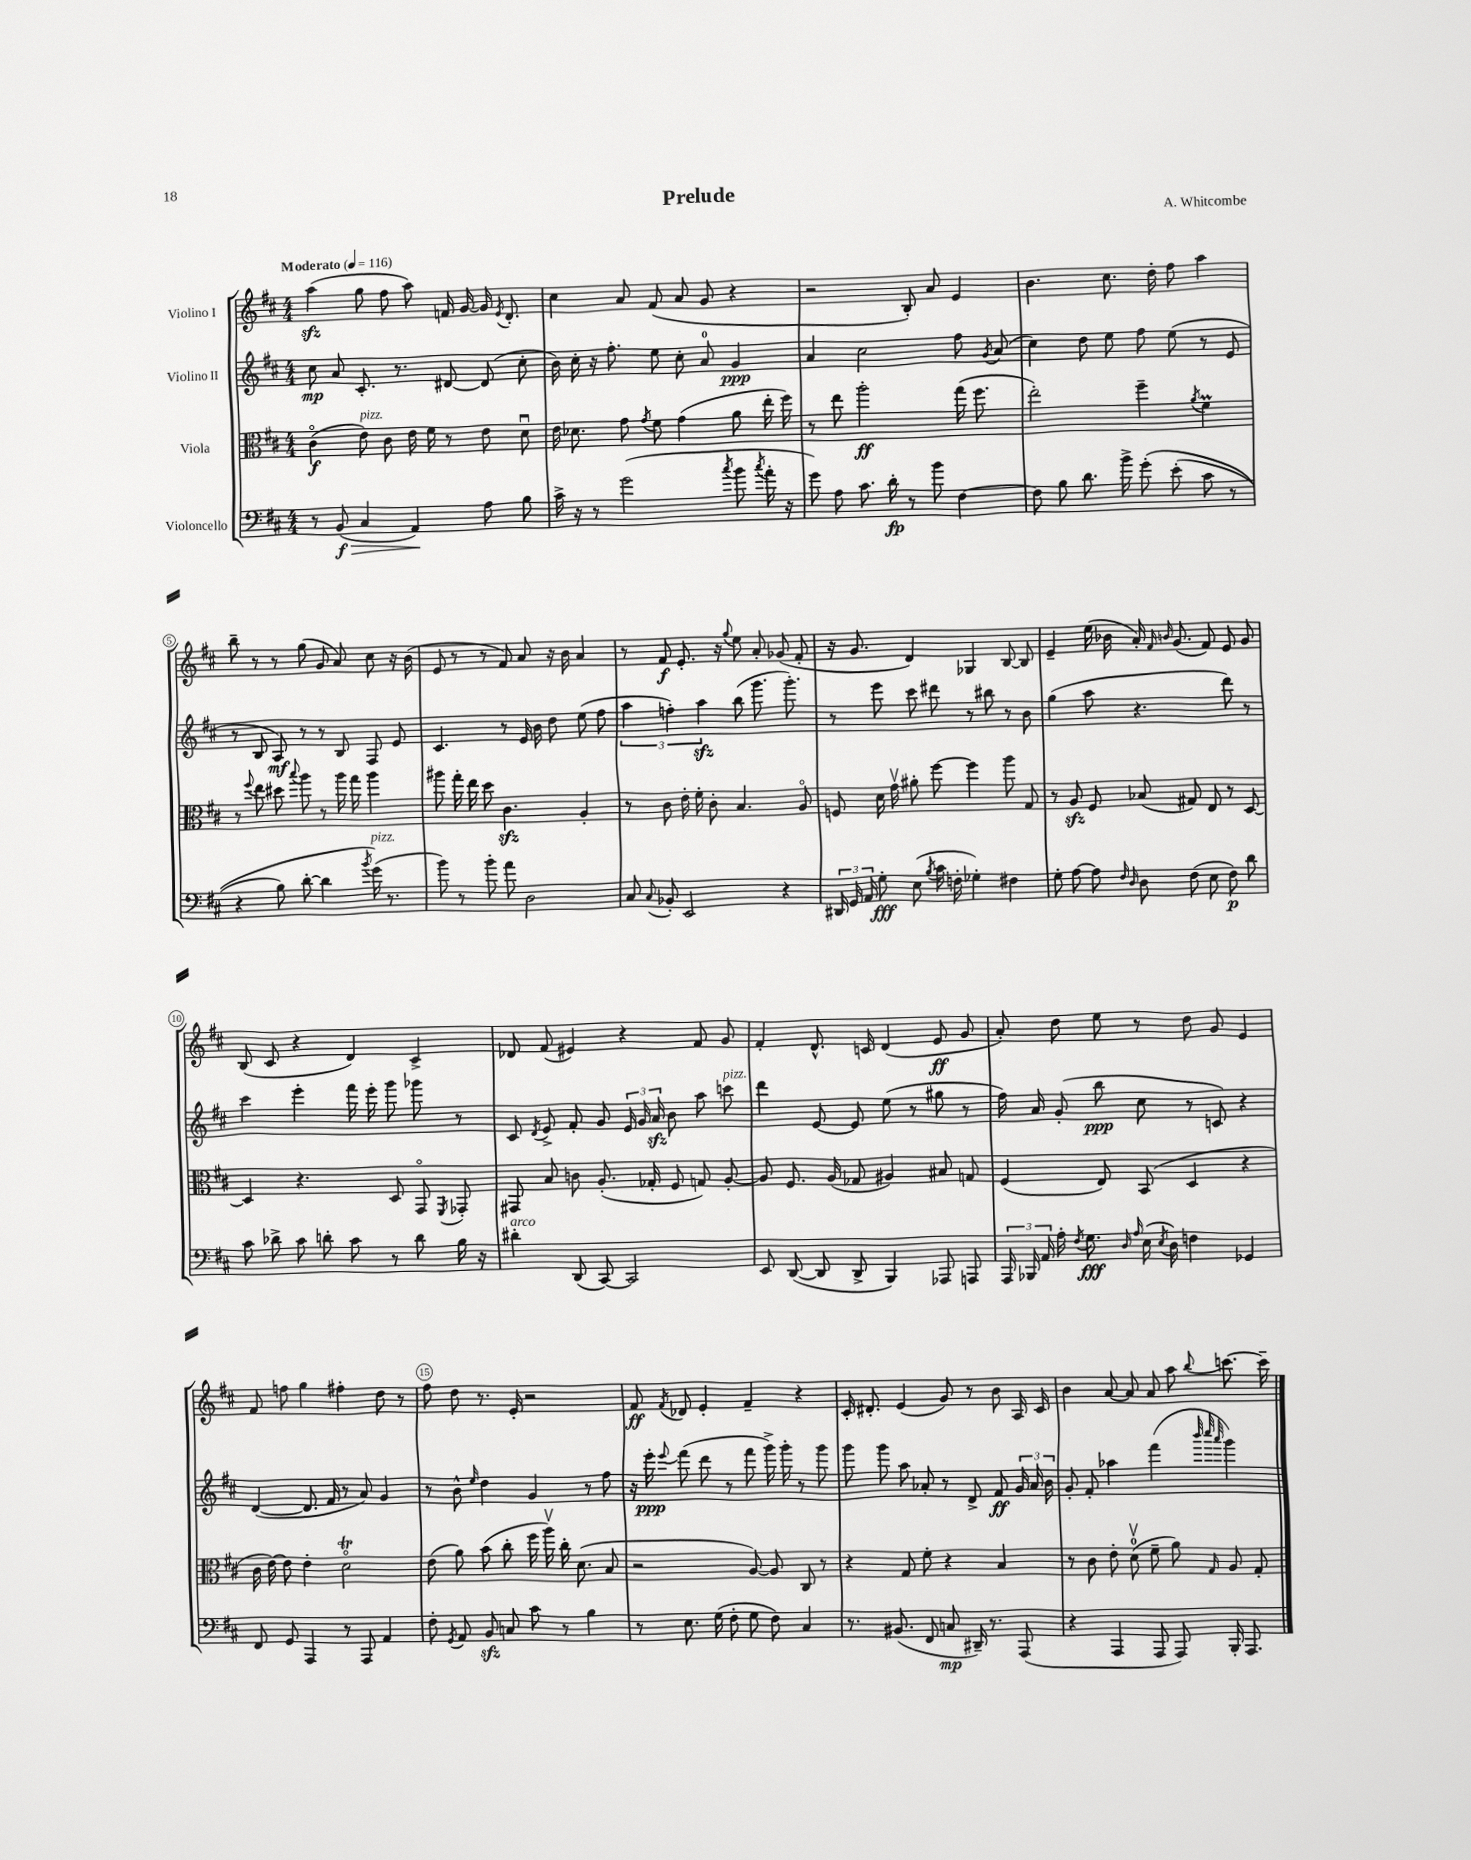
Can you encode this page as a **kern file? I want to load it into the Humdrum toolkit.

**kern	**kern	**kern	**kern
*staff4	*staff3	*staff2	*staff1
*clefF4	*clefC3	*clefG2	*clefG2
*k[f#c#]	*k[f#c#]	*k[f#c#]	*k[f#c#]
*M4/4	*M4/4	*M4/4	*M4/4
*MM116	*MM116	*MM116	*MM116
8r	(4c#o\	8cc#\	(4aa\
(8BB/	.	8a/	.
4C#/	8e\)	8.c#'/	8gg\
.	8c#\	.	8ff#\
.	.	8.r	.
4AA/)	16e\	.	8aa\)
.	16f#\	.	.
.	8r	[8d#/	16f/
.	.	.	[16g/
8A\	8e\	(8d#/]	16g/]
.	.	.	8qe/
.	.	.	8.d'/
8B\	8du\	8cc#'\	.
=	=	=	=
16c#^\	16e\	16b\)	4cc#\
16r	8.d-\	16cc#'\	.
8r	.	16r	.
.	.	8.ff#'\	.
(2g\	8g\	.	8a/
.	8qg/	.	.
.	8f#\	8ee\	(8f#/
.	(4g\	8cc#'\	8a/
.	.	8a/	8g/
8qcc#/	.	.	.
8b\	8a\	4g/	4r
8qcc#/	.	.	.
16a'\	16ee'\	.	.
16r	16ff#\)	.	.
=	=	=	=
8g\)	8r	4a/	2r
8A\	8ee\	.	.
8.c#\	2aa'\	2cc#\	.
16d'\	.	.	.
8r	.	.	8B'/)
8b\	.	.	8a/
[4F#\	(16gg\	8ff#\	4e/
.	8.ff#\	.	.
.	.	8qg/	.
.	.	(8a/	.
=	=	=	=
8F#\]	2ee'\)	4cc#\)	4.b\
8B\	.	.	.
8.d\	.	8dd\	.
.	.	8ee\	8.cc#\
16b^\	.	.	.
&(8g'\	4ff#~\	8ff#\	.
.	.	.	16dd'\
(8e'\	.	(8ee\	8ff#\
.	8qa/	.	.
8c#\	4f#\	8r	4aa\
8r	.	8e/	.
=	=	=	=
4r	8r	8r	8bb~\
.	8qqff#/	.	.
.	8ee\	8B/	8r
8B\)	8dd#\	8A/)	8r
.	8qqbb/	.	.
[8d'\	8aa\	8r	(8gg\
4d\]	8r	8r	8g/
.	16aa\	8B/	8a/)
.	16gg\	.	.
8qb/	.	.	.
(16g\&)	4aa\	8F#/	8cc#\
8.r	.	.	.
.	.	8e/	16r
.	.	.	(16b\
=	=	=	=
8b\)	8aa#\	4.c#/	8e/
8r	16gg'\	.	8r
.	16ee\	.	.
8b'\	8dd\	.	8r
8a\	4.c#\	8r	8f#/)
2D\	.	16e/	8a/
.	.	16b\	.
.	.	8dd\	16r
.	.	.	16b\
.	4A'/	(8ee\	4a/
.	.	8ff#\	.
=	=	=	=
8C#/	8r	6aa\	8r
8qqC#/	.	.	.
8BB-'/	8c#\	.	8f#/
.	.	6ff'\)	.
2EE/	16e'\	.	8.e'/
.	16f#'\	.	.
.	.	6aa\	.
.	8c#'\	.	.
.	.	.	16r
.	.	.	8qqgg/
.	4.B/	(8bb\	8ee\
.	.	8.ggg\	8a'/
4r	.	.	(8g-/
.	.	8.ggg'\)	.
.	8Ao/	.	8f#'/
=	=	=	=
24DD#/	8F/	8r	16r
24GG/	.	.	.
.	.	.	8.g/
24AA/	.	.	.
8G'\	16d\	8eee\	.
.	16gv\	.	.
(8E\	8a#'\	8ccc#\	4d/)
8qB/	.	.	.
16c#\	[8ff#\	8ddd#\	.
16F'\	.	.	.
4G-'\)	4ff#\]	8r	4G-/
.	.	8bb#\	.
4F#\	8aa\	8r	[8B/
.	8G/	8b\	8B/]
=	=	=	=
8G'\	8r	(4gg\	4e~/
[8A\	8A/	.	.
8A\]	8F#/	8aa\	(16ee\
.	.	.	16b-\
16qqF#/	.	.	.
16qqD/	.	.	.
8D\	(8B-/	4.r	16a'/)
.	.	.	16qqf#/
.	.	.	16qqb/
.	.	.	(8.g/
(8F#\	8G#/)	.	.
8E\	8E/	.	8f#/)
8F#\)	8r	8ddd\)	8e/
8d\	[8D/	8r	8g/
=	=	=	=
8c#\	4D/]	4ccc#\	(8B/
8d-^\	.	.	8c#/
8c#\	4.r	4eee'\	4r
8d'\	.	.	.
8c#\	.	16fff#\	4d/)
.	.	16eee'\	.
8r	8D/	8ggg\	.
8d\	8GGo/	8ggg-\	4c#^/
.	8qFF#/	.	.
16B\	8GG-'/	8r	.
16r	.	.	.
=	=	=	=
4d#'\	8GG#/	8c#/	8d-/
.	.	8qd/	.
.	8B/	8e^/	(8f#/
(8DD/	8c\	8f#'/	4e#/)
[8CC#/)	(8.A'/	8g/	.
2CC#/]	.	24e/	4r
.	.	24g/	.
.	16G-'/	.	.
.	.	24a/	.
.	8F#/	8b\	.
.	8G/)	8aa\	8f#/
.	[8A'/	8ccc\	8g/
=	=	=	=
8EE/	8A/]	4ddd\	4f#'/
([8DD/	8.F#/	.	.
8DD/]	.	[8e/	8.d^^/
.	(16A/	.	.
8DD^/	8G-/	8e/]	.
.	.	.	16c/
4BBB/)	4A#/)	(8ee\	(4d/
.	.	8r	.
8AAA-/	8B#/	8gg#\	8e/
8AAA/	8G/	8r	8g/
=	=	=	=
24AAA/	(4F#/	16ff#\)	8a'/)
24BBB-/	.	.	.
.	.	16a/	.
24AA/	.	.	.
16A'\	.	(8g'/	8dd\
8qF#/	.	.	.
8.G\	.	.	.
.	8E/)	8bb\	8ee\
16qqD/	.	.	.
16qqA/	.	.	.
(16E\	(8BB/	8cc#\	8r
8qE/	.	.	.
16D\)	.	.	.
4F\	4D/	8r	8dd\
.	.	8c/)	8g/
4GG-/	4r	4r	4e/
=	=	=	=
8FF#/	16c#\	([4d/	8f#/
.	[16e\)	.	.
8GG/	8e\]	.	8ff\
4AAA/	4e'\	8.d/]	4gg\
.	.	16f#/	.
8r	2do\	8r	4ff#'\
8AAA/	.	8a/)	.
4AA/	.	4g/	8dd\
.	.	.	8r
=	=	=	=
8F#'\	(8e\	8r	8ff#\
8qGG/	.	.	.
8AA/	8a\)	8b^^\	8dd\
.	.	16qqee/	.
8BB/	(8b\	4dd\	8.r
8C/	8cc#'\	.	.
.	.	.	16e'/
8c#\	16ff#\	4g/	2r
.	16aav\)	.	.
8r	16cc#'\	.	.
.	(8.d\	.	.
4B\	.	8r	.
.	8B/	8ff#\	.
=	=	=	=
8r	2r	16r	8f#/
.	.	16eee'\	.
.	.	8qqeee/	8qf#/
8.E\	.	(8fff#\	8d-/
.	.	8ddd\	4e'/
(16G\	.	.	.
8F#'\	.	8r	.
8G\	[8A/)	8fff#\	4f#~/
8F#\)	8A/]	16ggg^\)	.
.	.	16ggg'\	.
4C#/	8C#/	8r	4r
.	8r	8ggg\	.
=	=	=	=
8.r	4r	8ggg\	16c#'/
.	.	.	8.d#'/
.	.	8ggg\	.
(8.BB#/	.	.	.
.	8G/	8aa\	(4e/
8FF#/	8f#'\	8a-'/	.
8C/	4r	8r	8g/)
16DD#~/)	.	8d^/	8r
8.r	.	.	.
.	4B/	8f#/	8b\
(8AAA/	.	24g/	16A/
.	.	24a-/	.
.	.	.	16c#/
.	.	24b\	.
=	=	=	=
4r	8r	8g'/	4b\
.	8c#\	8f#'/	.
4AAA/	8e'\	4aa-\	[8a/
.	(8dv\	.	8a/]
8AAA/	8f#~\	(4fff#\	8a/
8AAA/)	8a\)	.	8aa\
.	.	32qqbbb/	.
.	.	32qqcccc#/	.
.	16qqG/	32qqaaa/	8qqbb/
16BBB'/	8A/	4ggg\)	[8.ccc\
8.AAA/	.	.	.
.	8G'/	.	.
.	.	.	16ccc~\]
==	==	==	==
*-	*-	*-	*-
